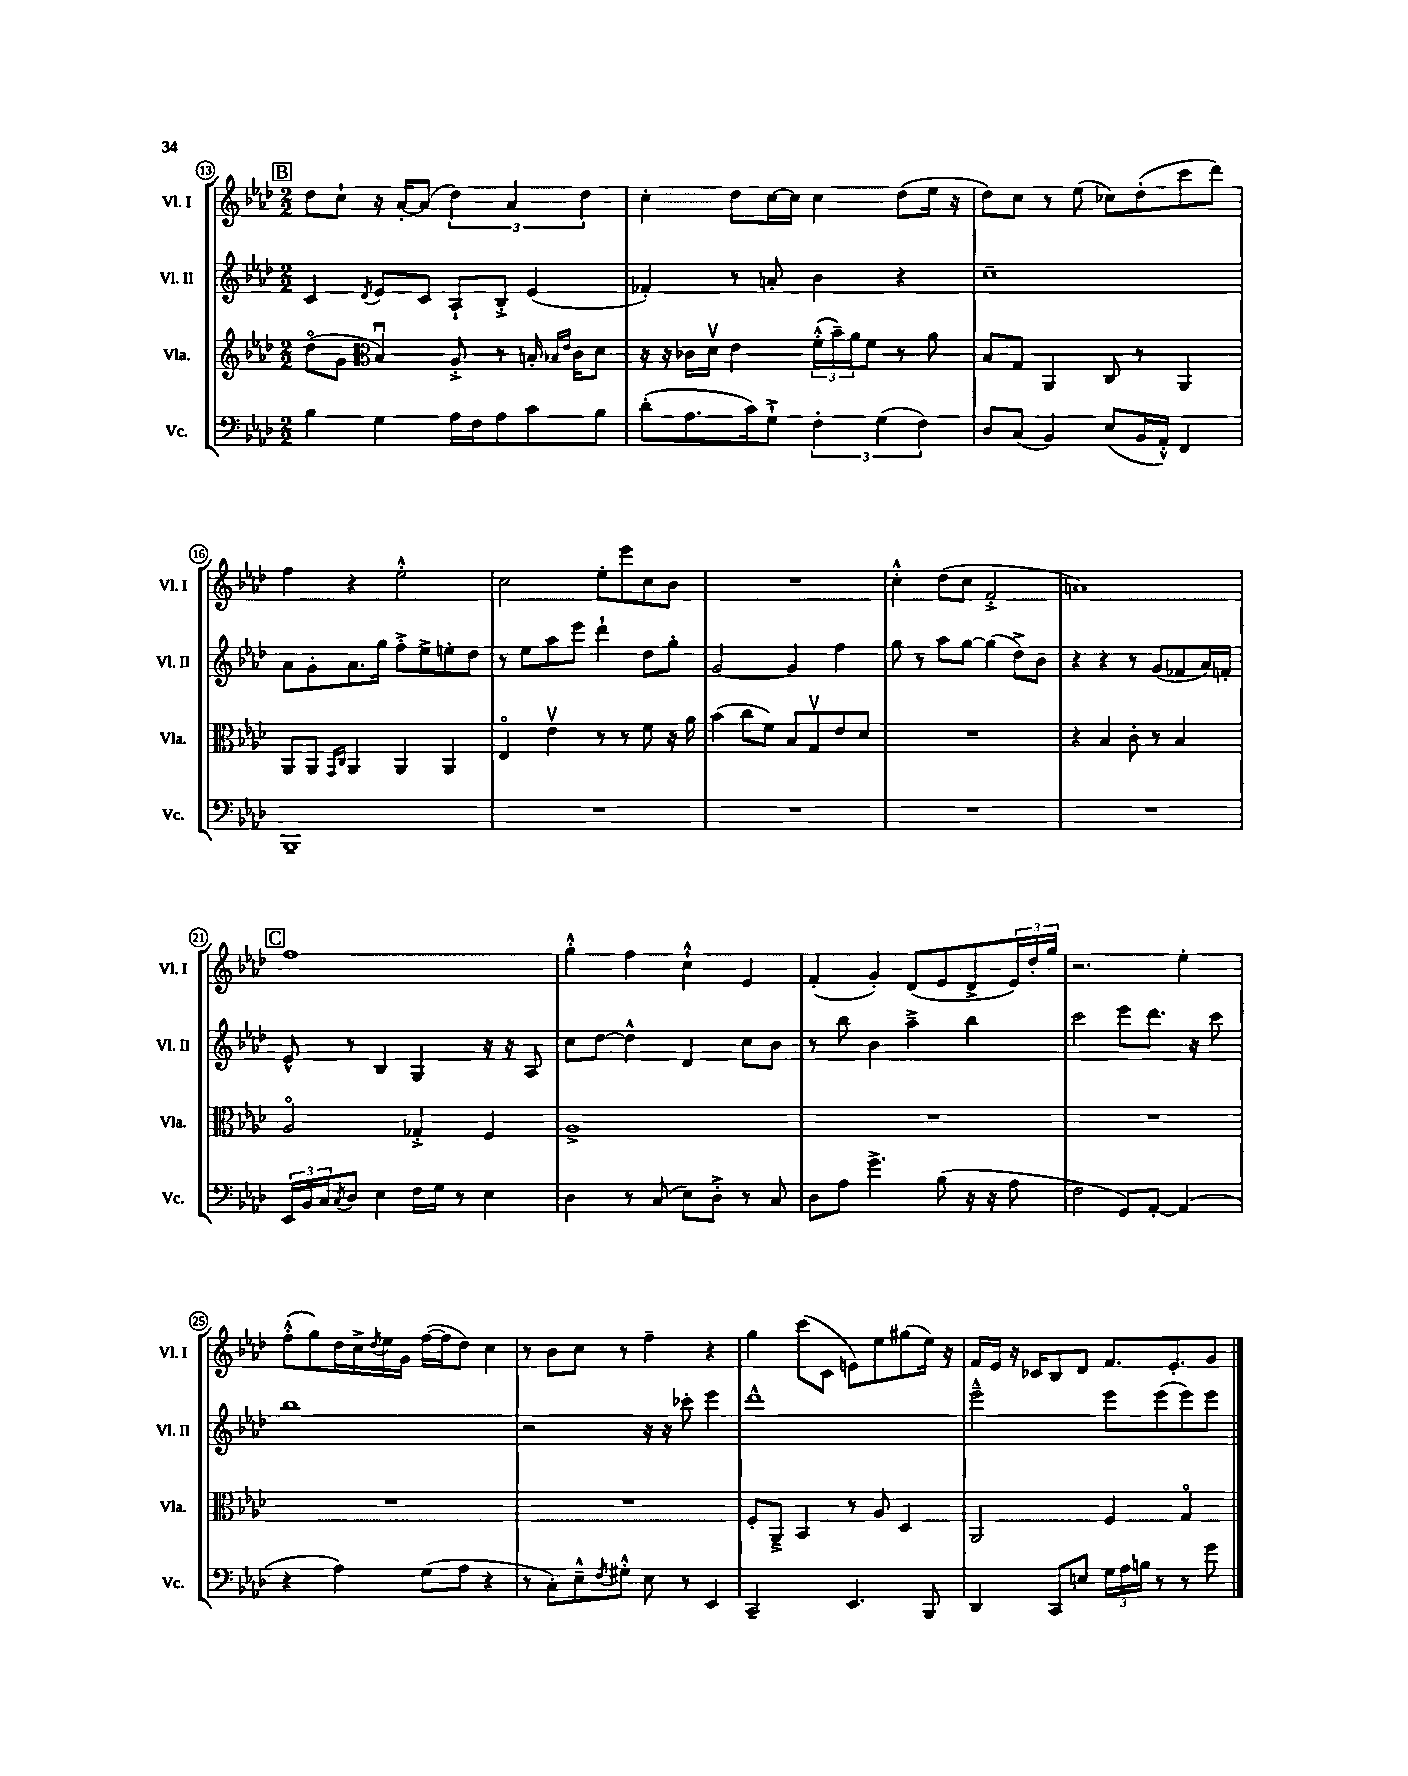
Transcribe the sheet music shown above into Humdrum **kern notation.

**kern	**kern	**kern	**kern
*part4	*part3	*part2	*part1
*staff4	*staff3	*staff2	*staff1
*I"Vc.	*I"Vla.	*I"Vl. II	*I"Vl. I
*I'Vc.	*I'Vla.	*I'Vl. II	*I'Vl. I
*clefF4	*clefG2	*clefG2	*clefG2
*k[b-e-a-d-]	*k[b-e-a-d-]	*k[b-e-a-d-]	*k[b-e-a-d-]
*M2/2	*M2/2	*M2/2	*M2/2
!!LO:REH:place=s1:t=B
=13	=13	=13	=13
4B-\	(8dd-\L	4c/	8dd-\L
.	8g\J	.	8cc`\J
*	*clefC3	*	*
.	.	8qd-/	.
4G\	4B-u/)	8e-/L	16r
.	.	.	[16a-'/KL
.	.	8c/J	(8a-/J]
16A-\LL	8A-'^/	8A-`/L	6dd-\)
16F\J	.	.	.
8A-\	8r	8B-'^/J	.
.	.	.	6a-/
8c\	16Bn'/	(4e-/	.
.	16qqB-X/LL	.	.
.	16qqe-/JJ	.	.
.	16c\KL	.	.
.	.	.	6dd-\
8B-\J	8d-\J	.	.
=14	=14	=14	=14
(8d-'\L	16r	4f-X'/)	4cc'\
.	16r	.	.
8.A-\	16c-X\LL	.	.
.	16d-v\JJ	.	.
.	4e-\	8r	8dd-\L
16c\k)	.	.	.
8G`^\J	.	8an'/	[16cc\L
.	.	.	16cc\JJ]
6F'\	(24f'^^\LL	4b-\	4cc\
.	24b-~\)	.	.
.	24a-\J	.	.
.	8f\J	.	.
(6G\	.	.	.
.	8r	4r	(8dd-\L
6F\)	.	.	.
.	8a-\	.	16ee-\Jk
.	.	.	16r
=15	=15	=15	=15
8D-/L	8B-/L	1cc~	8dd-\L)
(8C/J	8G/J	.	8cc\J
4BB-/)	4AA-/	.	8r
.	.	.	(8ee-\
(8E-/L	8C/	.	8cc-X\L)
16BB-/L	8r	.	(8dd-'\
16AA-'^^/JJ)	.	.	.
4FF/	4AA-/	.	8ccc\
.	.	.	8ddd-\J)
!!LO:LB:g=z
=16	=16	=16	=16
1BBB-~	8AA-/L	8a-\L	4ff\
.	8AA-/J	8g'\	.
.	16qqGG/LL	.	.
.	16qqC/JJ	.	.
.	4AA-/	8.a-\	4r
.	.	16gg\Jk	.
.	4AA-/	8ff'^\L	2ee-'^^\
.	.	8ee-^\	.
.	4AA-/	8een'\	.
.	.	8dd-\J	.
=17	=17	=17	=17
1r	4E-/	8r	2cc\
.	.	8ee-\L	.
.	4e-v\	8aa-\	.
.	.	8eee-\J	.
.	8r	4ddd-`\	8ee-'\L
.	8r	.	8eee-\
.	8f\	8dd-\L	8cc\
.	16r	8gg'\J	8b-\J
.	16a-\	.	.
=18	=18	=18	=18
1r	(4b-\	[2g/	1r
.	8cc\L	.	.
.	8f\J)	.	.
.	8B-/L	4g/]	.
.	8Gv/	.	.
.	8e-/	4ff\	.
.	8d-/J	.	.
=19	=19	=19	=19
1r	1r	8gg\	4cc'^^\
.	.	8r	.
.	.	8aa-\L	(8dd-\L
.	.	[8gg\J	8cc\J
.	.	(4gg\]	2f'^/
.	.	8dd-^\L)	.
.	.	8b-\J	.
=20	=20	=20	=20
1r	4r	4r	1an)
.	4B-/	4r	.
.	8c'\	8r	.
.	8r	(8g/L	.
.	4B-/	8f-X/	.
.	.	16a-/L)	.
.	.	16fn'/JJ	.
!!LO:LB:g=z
!!LO:REH:place=s1:t=C
=21	=21	=21	=21
24EE-/LL	2A-/	8e-^^/	1ff
24BB-/	.	.	.
24C/J	.	.	.
8qC/	.	.	.
8D-/J	.	8r	.
4E-\	.	4B-/	.
16F\LL	4G-X'^/	4G/	.
16G\JJ	.	.	.
8r	.	.	.
4E-\	4F/	16r	.
.	.	16r	.
.	.	8A-/	.
=22	=22	=22	=22
4D-\	1A-^	8cc\L	4gg'^^\
.	.	[8dd-\J	.
8r	.	4dd-^^\]	4ff\
(8C/	.	.	.
8E-\L)	.	4d-/	4cc`^^\
8D-'^\J	.	.	.
8r	.	8cc\L	4e-/
8C/	.	8b-\J	.
=23	=23	=23	=23
8D-\L	1r	8r	(4f'/
8A-\J	.	8bb-\	.
4.g^\	.	4b-\	4g'/)
.	.	4aa-~^\	(8d-/L
(8B-\	.	.	8e-/
16r	.	4bb-\	8d-^/
16r	.	.	.
8A-\	.	.	24e-/L)
.	.	.	24dd-'/
.	.	.	24gg/JJ
=24	=24	=24	=24
2F\	1r	2ccc\	2.r
8GG/L)	.	8eee-\L	.
[8AA-'/J	.	8.ddd-\J	.
(4AA-/]	.	.	4ee-'\
.	.	16r	.
.	.	8ccc\	.
!!LO:LB:g=z
=25	=25	=25	=25
4r	1r	1bb-	(8ff'^^\L
.	.	.	8gg\)
4A-\)	.	.	16dd-\L
.	.	.	16cc^\
.	.	.	8qdd-/
.	.	.	16ee-\
.	.	.	16g\JJ
(8G\L	.	.	([16ff\LL
.	.	.	16ff\J]
8A-\J	.	.	8dd-\J)
4r	.	.	4cc\
=26	=26	=26	=26
8r	1r	2r	8r
8C'\L)	.	.	8b-\L
8E-~^^\	.	.	8cc\J
8qF/	.	.	.
8G#X'^^\J	.	.	8r
8E-\	.	16r	4ff~\
.	.	16r	.
8r	.	8ccc-X'\	.
4EE-/	.	4eee-\	4r
=27	=27	=27	=27
2CC~/	8F'/L	1ddd-^^	4gg\
.	8AA-~^/J	.	.
.	4BB-/	.	(8ccc\L
.	.	.	8c\J
4.EE-/	8r	.	8en\L)
.	8A-/	.	8ee-\
.	4D-/	.	(8gg#X\
8BBB-/	.	.	16ee-\Jk)
.	.	.	16r
=28	=28	=28	=28
4DD-/	2AA-/	2eee-~^^\	16f/LL
.	.	.	16e-/JJ
.	.	.	16r
.	.	.	16c-X/KL
8CC/L	.	.	8B-/
8En/J	.	.	8d-/J
24G\LL	4F/	8eee-\L	8.f/L
24A-\	.	.	.
24Bn\JJ	.	.	.
8r	.	(8eee-\	.
.	.	.	8.e-'/
8r	4G/	8eee-\)	.
8g\	.	8eee-\J	8g/J
==	==	==	==
*-	*-	*-	*-
